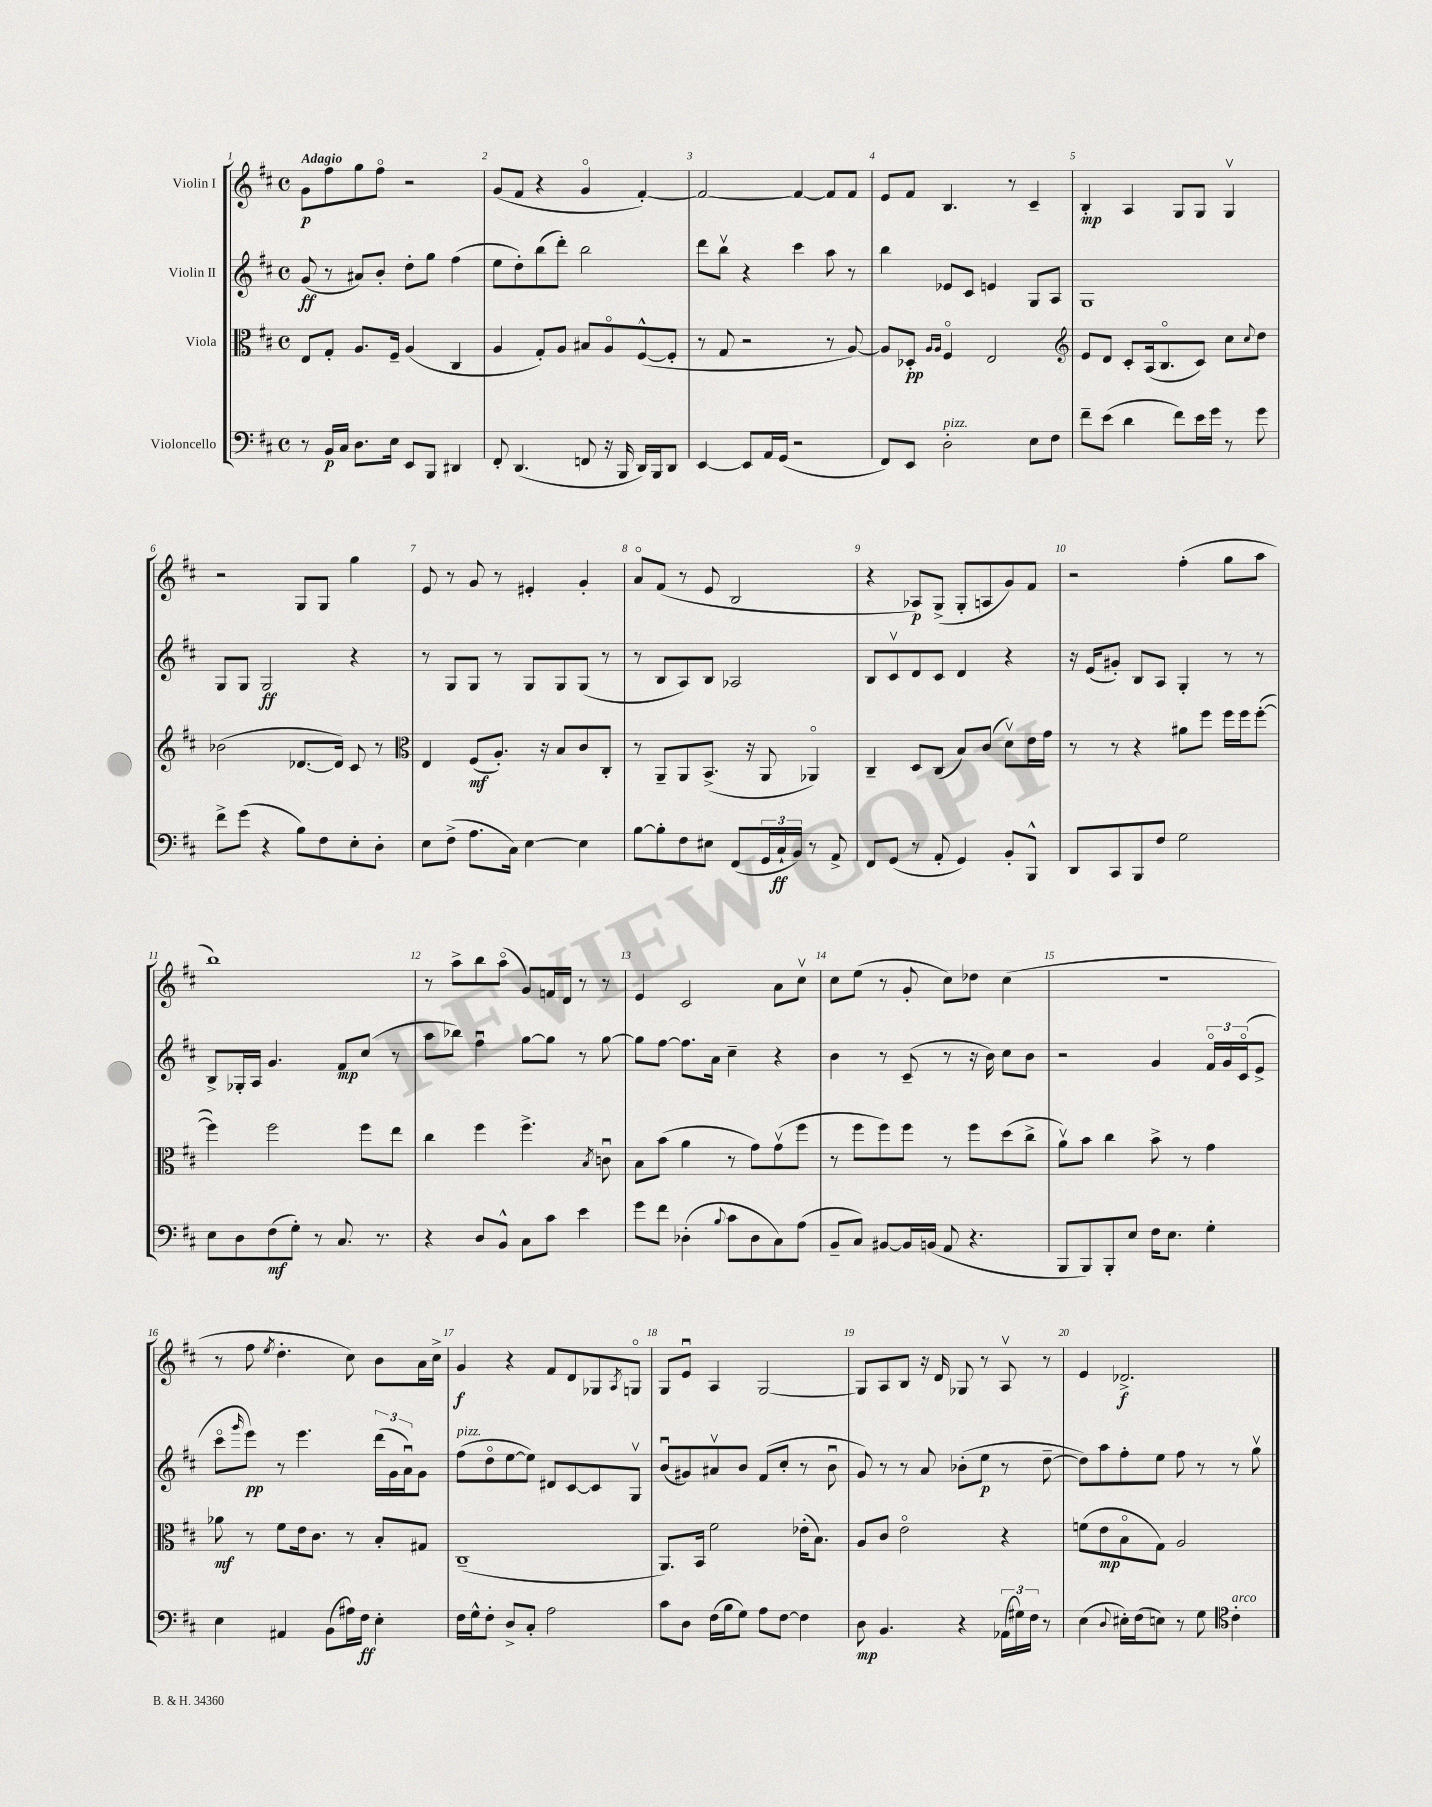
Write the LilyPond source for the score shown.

<<
\new StaffGroup <<
\new Staff = "s0" \with { instrumentName = "Violin I" } {
    \clef treble \key d \major \defaultTimeSignature \time 4/4 \tempo "Adagio"
    g'8\p fis''8 g''8 fis''8\flageolet r2 |
    g'8( fis'8 r4 g'4\flageolet fis'4~-.) |
    fis'2~ fis'4~ fis'8 fis'8 |
    e'8 fis'8 b4. r8 cis'4-- |
    b4-.\mp a4 g8 g8 g4\upbow |
    r2 g8 g8 g''4 |
    e'8 r8 g'8 r8 eis'4-. g'4-. |
    a'8\flageolet fis'8( r8 e'8 b2 |
    r4 aes8\p) g8->( g8-. a8 g'8) fis'8 |
    r2 fis''4-.( g''8 a''8 |
    b''1) |
    r8 a''8-> b''8 a''8\flageolet( g'8) f'16 d'16 r8 r8 |
    e'4 cis'2 a'8 cis''8\upbow |
    cis''8 e''8( r8 g'8-. cis''8) des''8 cis''4( |
    R1 |
    r8 fis''8 \acciaccatura { e''8 } d''4.-. cis''8) b'8 a'16 cis''16-> |
    g'4\f r4 fis'8 d'8 ges8 \acciaccatura { a8 } g8\flageolet |
    g8 e'8\downbow a4 g2~ |
    g8 a8 b8 r16 d'16 ges8 r8 a8\upbow r8 |
    e'4 des'2.->\f \bar "|." |
}
\new Staff = "s1" \with { instrumentName = "Violin II" } {
    \clef treble \key d \major \defaultTimeSignature \time 4/4
    g'8\ff( r8 ais'8) b'8-. d''8-. g''8 fis''4( |
    e''8 d''8-.) b''8( d'''8-.) b''2 |
    d'''8 b''8\upbow r4 cis'''4 a''8 r8 |
    b''4 ees'8 cis'8 e'4 g8 a8 |
    g1 |
    g8 g8 g2\ff r4 |
    r8 g8 g8 r8 g8 g8 g8( r8 |
    r8 b8 a8) b8 aes2 |
    b8 cis'8\upbow d'8 cis'8 d'4 r4 |
    r16 e'16( gis'8-.) b8 a8 g4-. r8 r8 |
    b8-> ges16-. a16 g'4. fis'8\mp cis''8( r8 |
    a''8 bes''8) fis''4\downbow g''8~ g''8 r8 g''8~ |
    g''8 fis''8~ fis''8. a'16 cis''4-- r4 |
    b'4 r8 cis'8--( r8 r16 b'16) cis''8 b'8 |
    r2 g'4 \tuplet 3/2 { fis'16\flageolet g'16 cis'16\flageolet( } e'8-> |
    cis'''8\flageolet \grace { g'''16 } e'''8\pp) r8 e'''4. \tuplet 3/2 { d'''16( g'16 a'16\downbow) } g'8 |
    fis''8^\markup { \italic "pizz." }( d''8\flageolet e''8~ e''8) dis'8 cis'8~ cis'8 g8\upbow |
    b'8\downbow( gis'8) ais'8\upbow b'8 fis'8( cis''8-. r8 b'8\downbow |
    g'8) r8 r8 a'8 bes'8-.( e''8\p r8 d''8~-- |
    d''8) a''8 fis''8-. e''8 fis''8 r8 r8 g''8\upbow \bar "|." |
}
\new Staff = "s2" \with { instrumentName = "Viola" } {
    \clef alto \key d \major \defaultTimeSignature \time 4/4
    e8 g8-. a8. fis16-- a4( cis4 |
    a4 g8-.) a8 bis8 a8\flageolet fis8~-^( fis8-. |
    r8 g8 r2 r8 a8~) |
    a8 des8-.\pp \grace { a16 a16 } fis4\flageolet e2 |
    \clef treble e'8 d'8 cis'8-. a16( b8.\flageolet cis'8) cis''8 \appoggiatura { cis''8 } d''8 |
    bes'2( des'8.~ des'16) cis'8 r8 |
    \clef alto e4 fis8\mf( a8.-.) r16 b8 cis'8 cis8-. |
    r8 a,8-- a,8 b,8.->( r16 a,8 aes,4\flageolet) |
    cis4-- d8 cis8( b8) cis'8( d'8\upbow) e'16 g'16 |
    r8 r8 r4 ais'8 fis''8 fis''16 fis''16 fis''8~-.( |
    fis''4) fis''2 fis''8 e''8 |
    cis''4 fis''4 fis''4.-> \acciaccatura { b8 } c'8\downbow |
    b8 b'8( a'4 r8 g'8) g'8\upbow( fis''8 |
    r8 fis''8 fis''8) fis''8 r8 fis''8 d''8( cis''8-> |
    a'8\upbow) b'8 cis''4 b'8-> r8 g'4 |
    aes'8\mf r8 fis'8 e'16 cis'8. r8 b8-. gis8 |
    cis1--( |
    a,8.) b,16 fis'2 ees'16-.( b8.) |
    a8 cis'8 e'2\flageolet r4 |
    f'8( e'8\mp b8\flageolet g8) a2 \bar "|." |
}
\new Staff = "s3" \with { instrumentName = "Violoncello" } {
    \clef bass \key d \major \defaultTimeSignature \time 4/4
    r8 b,16\p cis16 d8. e16 e,8 b,,8 dis,4 |
    fis,8-. d,4.( f,8 r16 b,,16 d,16) b,,16 d,8 |
    e,4~ e,8 a,16 g,16( r2 |
    fis,8) e,8 d2-.^\markup { \italic "pizz." } e8 fis8 |
    fis'8-- e'8( d'4 fis'8) e'16 g'16 r8 g'8 |
    fis'8-> g'8( r4 b8) fis8 e8-. d8-. |
    e8 fis8->( a8. cis16) e4~ e4 |
    b8~ b8-. fis8 eis8 fis,8( \tuplet 3/2 { g,16 cis16-!\ff b,16) } r8 a,8-> |
    fis,8 g,8( r8 a,8-. g,4) b,8-. b,,8-^ |
    d,8 cis,8 b,,8 fis8 g2 |
    e8 d8 fis8\mf( g8-.) r8 cis8. r8. |
    r4 d8 b,8-^ cis8 cis'8 e'4 |
    g'8 fis'8 des4-.( \appoggiatura { b8 } cis'8 des8 cis8) a8( |
    b,8-- cis8) bis,8~ bis,16 b,16( a,8 r4. |
    b,,8 b,,8) b,,8-. e8 fis16 e8. g4-. |
    e4 ais,4 b,8( ais16) fis16\ff e4-. |
    fis16 g16-^ fis8-. d8-> cis8-. a2 |
    cis'8 d8 fis16( b16 g8) a8 fis8~ fis4 |
    d8\mp b,4. r4 \tuplet 3/2 { aes,16( gis16) fis16 } r8 |
    e4( \appoggiatura { d8 } eis16-.) fis16( e8) r8 g8 \clef tenor cis'4-.^\markup { \italic "arco" } \bar "|." |
}
>>
>>
\layout { \context { \Score \override BarNumber.break-visibility = ##(#f #t #t) barNumberVisibility = #all-bar-numbers-visible } }
